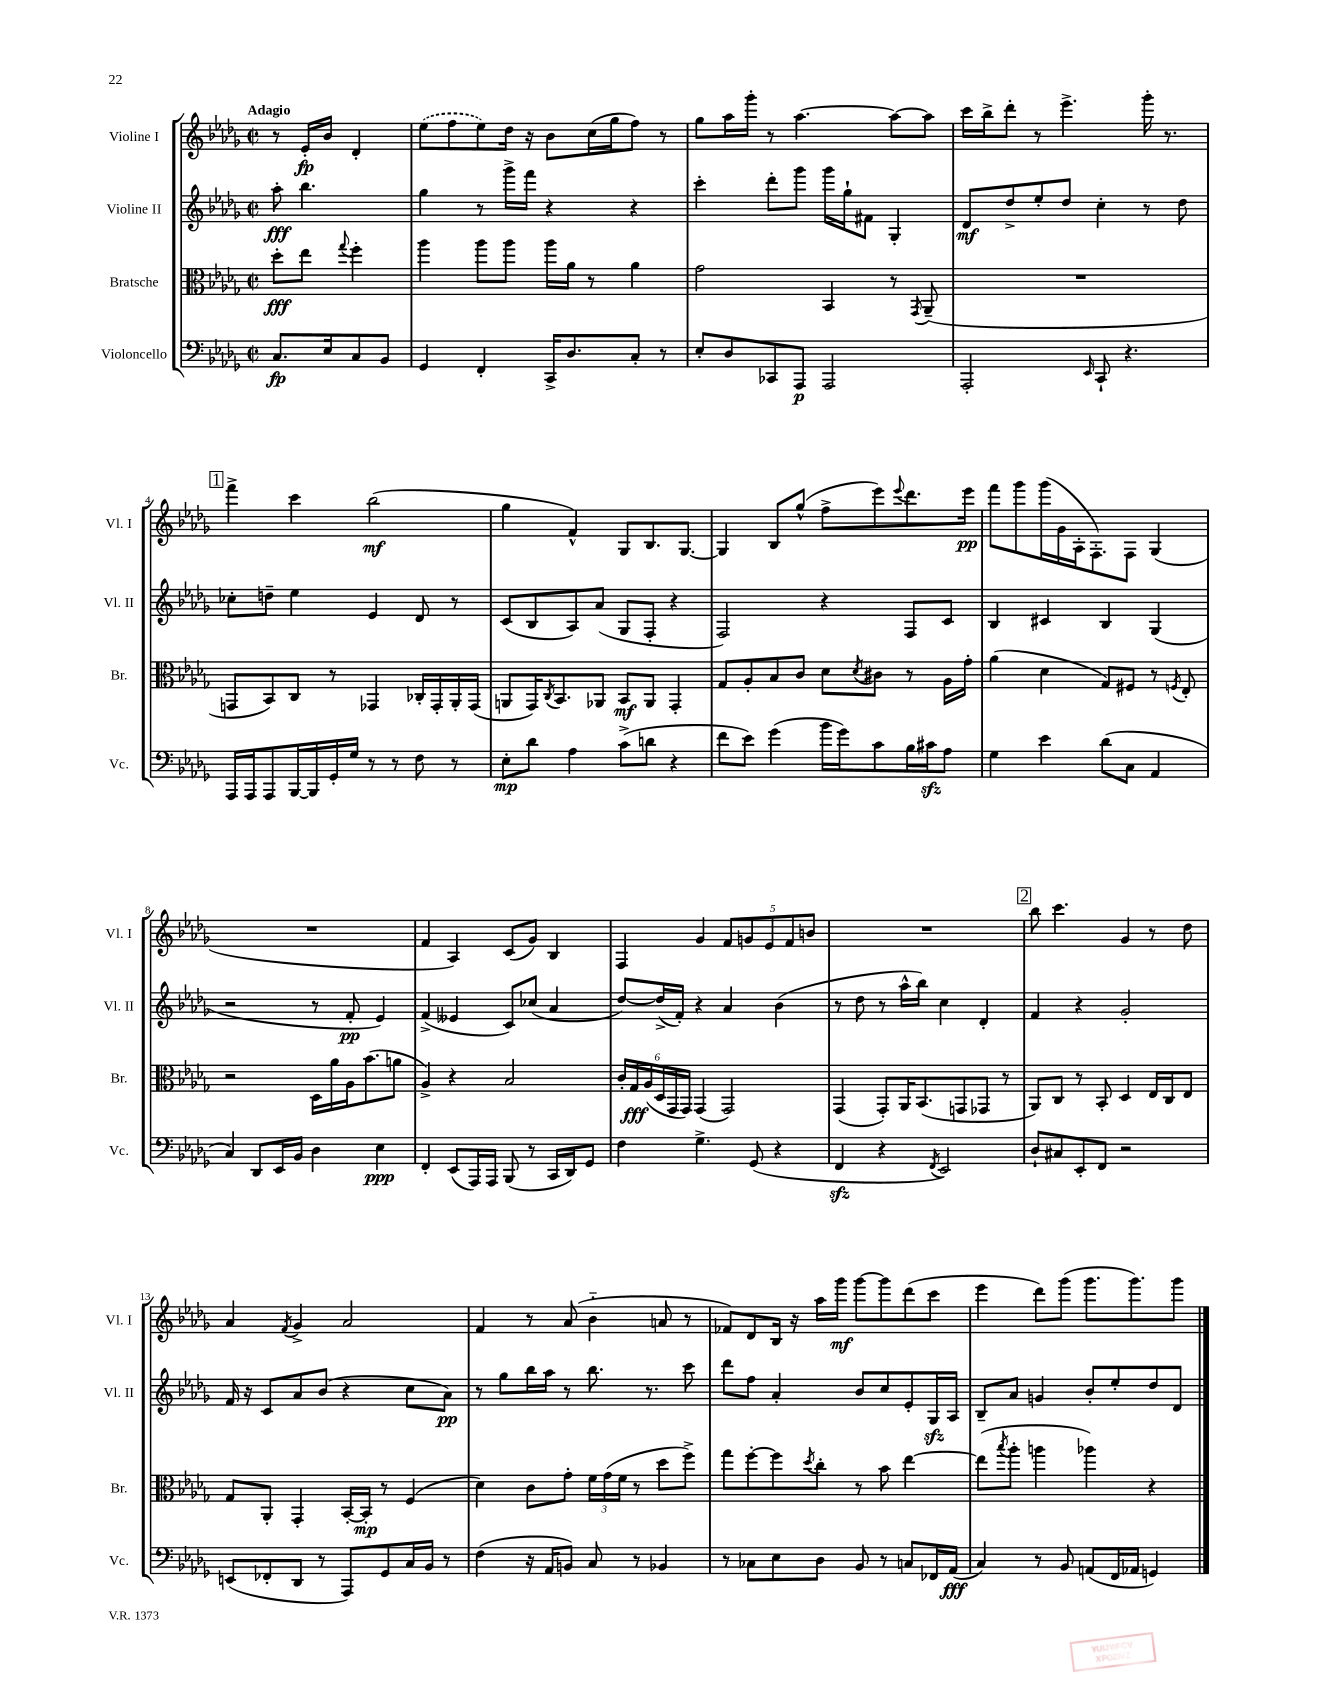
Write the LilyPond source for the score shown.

<<
\new StaffGroup <<
\new Staff = "s0" \with { instrumentName = "Violine I" shortInstrumentName = "Vl. I" } {
    \clef treble \key des \major \defaultTimeSignature \time 2/2 \partial 2 \tempo "Adagio"
    r8 ees'16-.\fp bes'16 des'4-. |
    \once \slurDashed ees''8( f''8 ees''8) des''16 r16 bes'8 c''16( ges''16 f''8) r8 |
    ges''8 aes''16 ges'''16-. r8 aes''4.~ aes''8~ aes''8 |
    c'''16 bes''16-> des'''8-. r8 ees'''4.-> ges'''16-. r8. |
    \mark \markup { \box "1" } f'''4-> c'''4 bes''2\mf( |
    ges''4 f'4-^) ges8 bes8. ges8.~ |
    ges4 bes8 ges''8-^( f''8-> ees'''8) \appoggiatura { ees'''8 } des'''8. ees'''16\pp |
    f'''8 ges'''8 ges'''16( ges'16 aes16-. f8.-.) f8 ges4( |
    R1 |
    f'4 aes4) c'8( ges'8) bes4 |
    f4 ges'4 \tuplet 5/4 { f'8 g'8 ees'8 f'8 b'8 } |
    R1 |
    \mark \markup { \box "2" } bes''8 c'''4. ges'4 r8 des''8 |
    aes'4 \acciaccatura { f'8 } ges'4-> aes'2 |
    f'4 r8 aes'8( bes'4-_ a'8 r8 |
    fes'8) des'8 bes16 r16 aes''16 ges'''16\mf ges'''8~ ges'''8 des'''8( c'''8 |
    ees'''4 des'''8) ges'''8( ges'''8. ges'''8.) ges'''8 \bar "|." |
}
\new Staff = "s1" \with { instrumentName = "Violine II" shortInstrumentName = "Vl. II" } {
    \clef treble \key des \major \defaultTimeSignature \time 2/2 \partial 2
    aes''8-.\fff bes''4. |
    ges''4 r8 ges'''16-> f'''16 r4 r4 |
    c'''4-. des'''8-. ges'''8 ges'''16 ges''16-! fis'8 ges4-. |
    des'8\mf des''8-> ees''8-. des''8 c''4-. r8 des''8 |
    \mark \markup { \box "1" } ces''8-. d''8-- ees''4 ees'4 des'8 r8 |
    c'8( bes8 aes8) aes'8( ges8 f8-. r4 |
    f2) r4 f8 c'8 |
    bes4 cis'4 bes4 ges4( |
    r2 r8 f'8-.\pp ees'4) |
    f'4->( eeses'4 c'8) ces''8( aes'4 |
    des''8~) des''16->( f'16-.) r4 aes'4 bes'4( |
    r8 des''8 r8 aes''16-^ bes''16) c''4 des'4-. |
    \mark \markup { \box "2" } f'4 r4 ges'2-. |
    f'16 r16 c'8 aes'8 bes'8( r4 c''8 aes'8\pp) |
    r8 ges''8 bes''16 aes''16 r8 bes''8. r8. c'''8 |
    des'''8 f''8 aes'4-. bes'8 c''8 ees'8-. ges16\sfz aes16 |
    bes8-- aes'8 g'4 bes'8-. ees''8-. des''8 des'8 \bar "|." |
}
\new Staff = "s2" \with { instrumentName = "Bratsche" shortInstrumentName = "Br." } {
    \clef alto \key des \major \defaultTimeSignature \time 2/2 \partial 2
    des''8-.\fff ees''8 \appoggiatura { ges''8 } f''4-. |
    aes''4 aes''8 aes''8 aes''16 aes'16 r8 aes'4 |
    ges'2 bes,4 r8 \acciaccatura { ges,8 } aes,8--( |
    R1 |
    \mark \markup { \box "1" } g,8 bes,8) c8 r8 ges,4 ces16-. ges,16-. aes,16-. ges,16( |
    a,8 ges,16) \acciaccatura { c8 } bes,8. aes,8 bes,8\mf aes,8 ges,4-. |
    ges8 aes8-. bes8 c'8 des'8 \acciaccatura { des'8 } cis'8 r8 aes16 ges'16-. |
    aes'4( des'4 ges8) fis8 r8 \acciaccatura { f8 } ees8-. |
    r2 des16 aes'16 aes16 bes'8.( a'8 |
    aes4->) r4 bes2 |
    \tuplet 6/4 { c'16-. ges16\fff aes16( des16 ges,16 ges,16) } ges,4( ges,2) |
    ges,4( ges,8-.) aes,16 bes,8.( g,8 ges,8 r8 |
    \mark \markup { \box "2" } aes,8) c8 r8 bes,8-. des4 ees16 c16 ees8 |
    ges8 aes,8-. ges,4-. bes,16~-. bes,16-.\mp r8 f4( |
    des'4) c'8 ges'8-. \tuplet 3/2 { f'16 ges'16( f'16 } r8 des''8 f''8->) |
    ges''8 f''8~-. f''8 \acciaccatura { des''8 } c''8-. r8 bes'8 ees''4~ |
    ees''8( \acciaccatura { bes''8 } aes''8-. a''4 aes''4) r4 \bar "|." |
}
\new Staff = "s3" \with { instrumentName = "Violoncello" shortInstrumentName = "Vc." } {
    \clef bass \key des \major \defaultTimeSignature \time 2/2 \partial 2
    c8.\fp ees16 c8 bes,8 |
    ges,4 f,4-. c,16-> des8. c8-. r8 |
    ees8-. des8 ces,8 aes,,8\p aes,,2 |
    aes,,2-. \grace { ees,16 } c,8-! r4. |
    \mark \markup { \box "1" } aes,,16 aes,,16 aes,,8 bes,,16~ bes,,16 ges,16-. ges16 r8 r8 f8 r8 |
    ees8-.\mp des'8 aes4 c'8->( d'8 r4 |
    f'8 ees'8) ges'4( bes'16 ges'16) c'8 bes16 cis'16\sfz aes8 |
    ges4 ees'4 des'8( c8 aes,4 |
    c4) des,8 ees,16 bes,16 des4 ees4\ppp |
    f,4-. ees,8( aes,,16) aes,,16 bes,,8( r8 c,16 des,16) ges,8 |
    f4 ges4.-> ges,8( r4 |
    f,4\sfz r4 \acciaccatura { f,8 } ees,2) |
    \mark \markup { \box "2" } des8-! cis8 ees,8-. f,8 r2 |
    e,8( fes,8-. des,8 r8 aes,,8) ges,8 c16 bes,16 r8 |
    f4( r16 aes,16 b,8) c8 r8 bes,4 |
    r8 ces8 ees8 des8 bes,8 r8 c8 fes,16 aes,16\fff( |
    c4) r8 bes,8 a,8( f,16 aes,16 g,4) \bar "|." |
}
>>
>>
